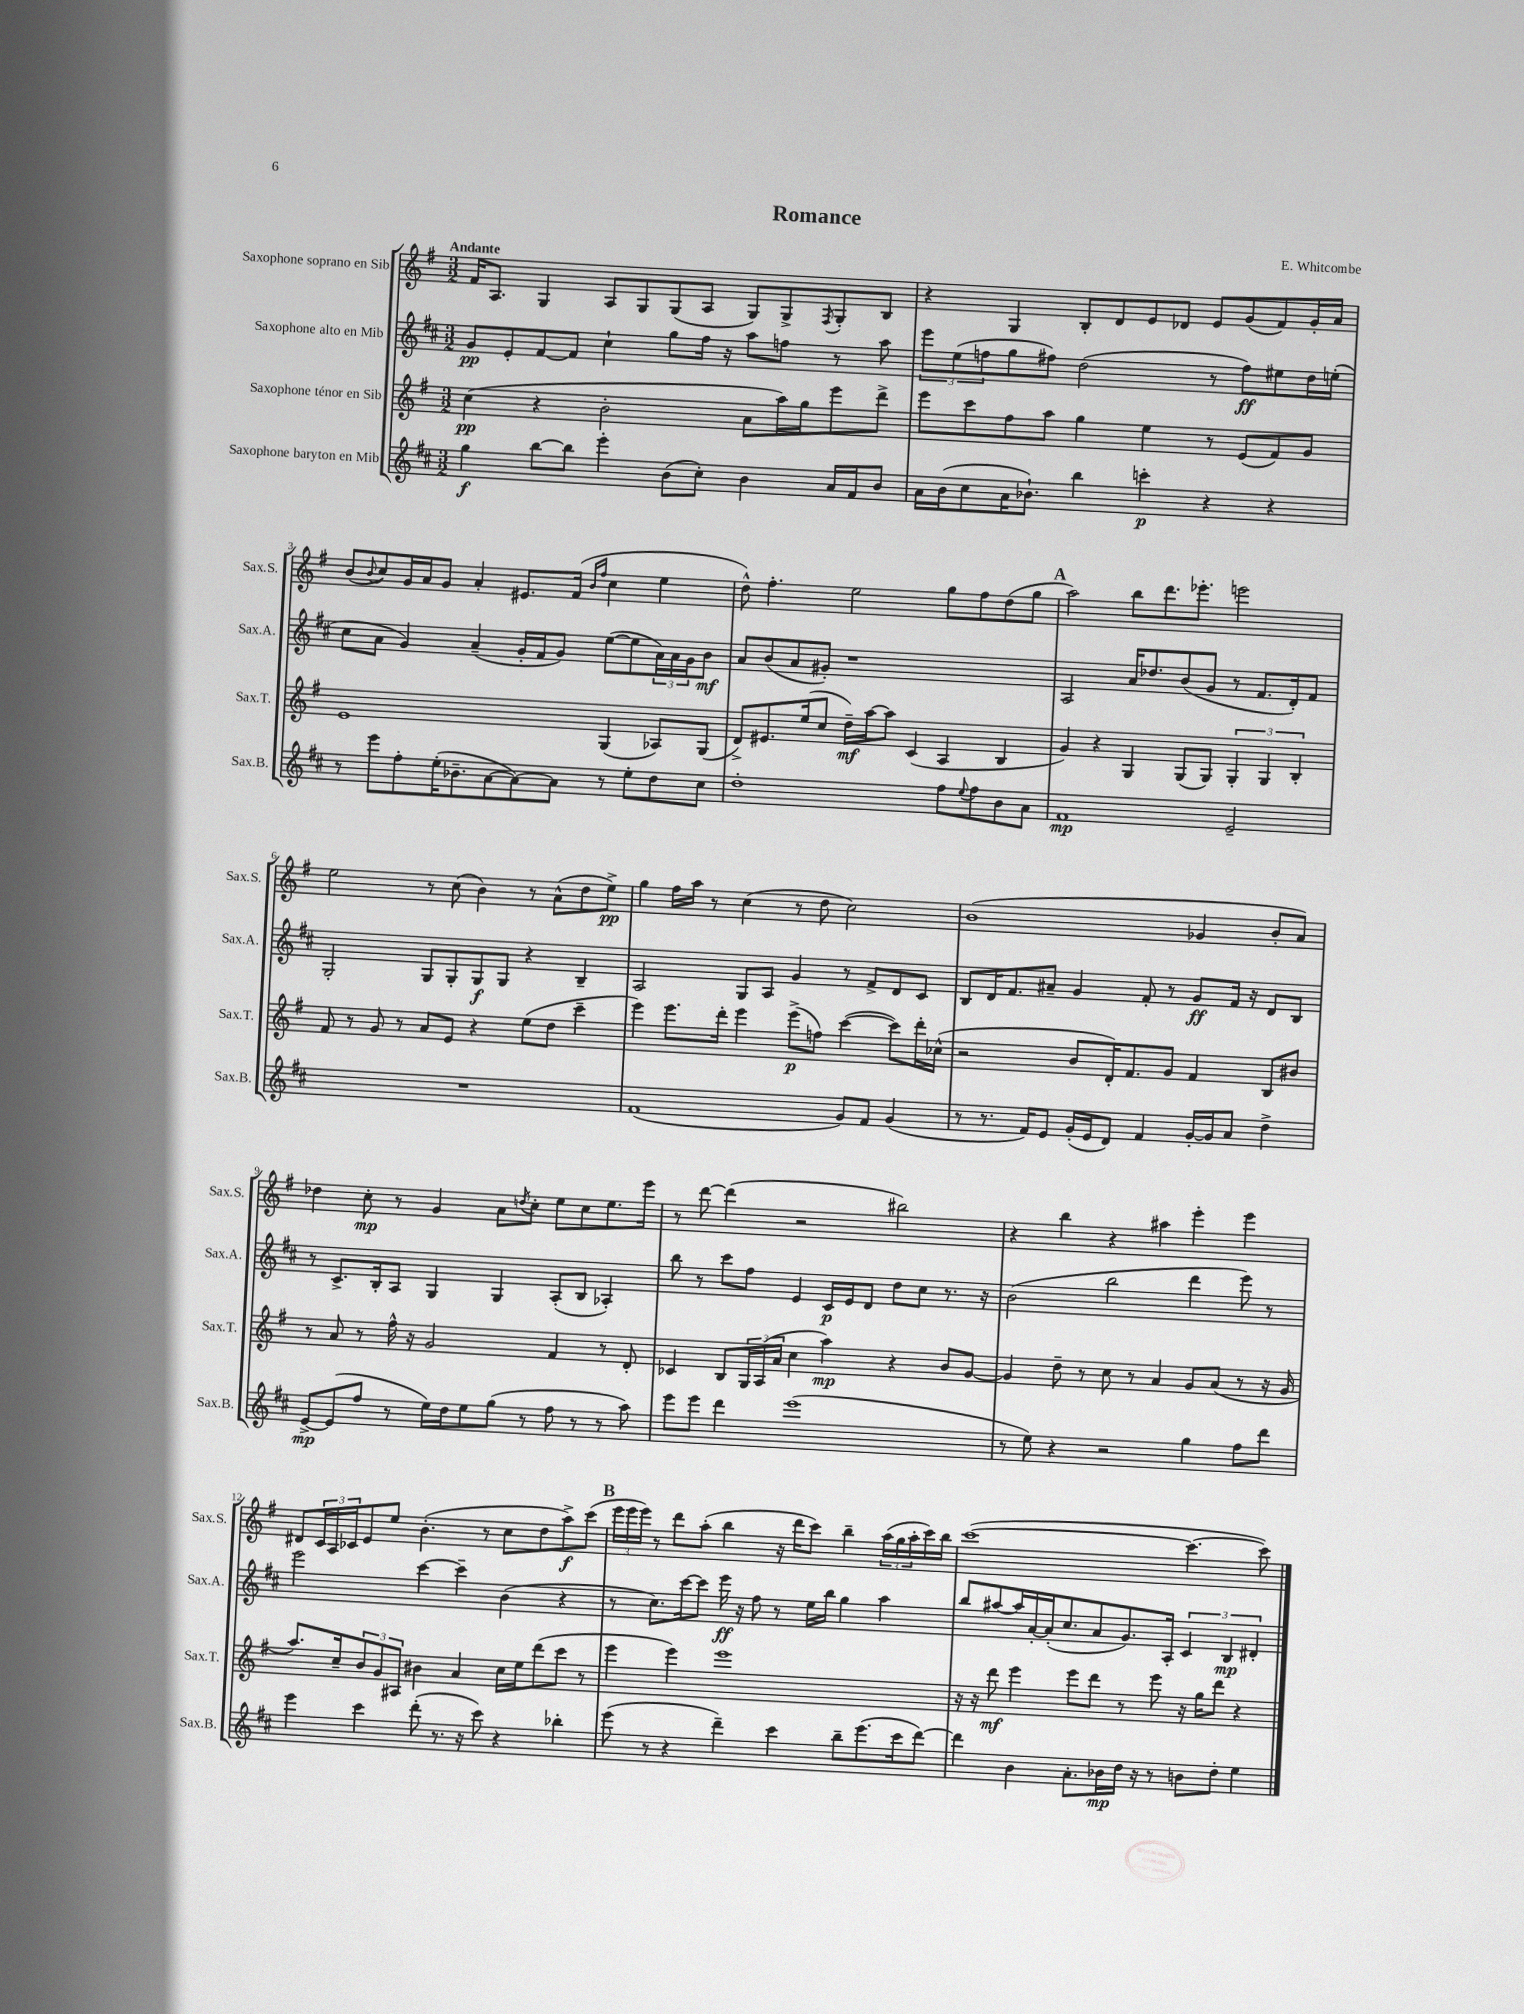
\header { title = "Romance" composer = "E. Whitcombe" }
<<
\new StaffGroup <<
\new Staff = "s0" \with { instrumentName = "Saxophone soprano en Sib" shortInstrumentName = "Sax.S." } {
    \clef treble \key g \major \numericTimeSignature \time 3/2 \tempo "Andante"
    fis'16 a8. g4 a8 g8 g8( a8 g8) g8-> \acciaccatura { fis8 } g8-. b8 |
    r4 g4 b8-. d'8 e'8 des'8 e'8 g'8( fis'8) g'16-. a'16 |
    b'8( \appoggiatura { b'8 } c''8) g'16 a'16 g'8 a'4-. eis'8. fis'16( \grace { b'16 fis''16 } c''4 e''4 |
    d''8-^) fis''4.-. e''2 g''8 fis''8 d''8( g''8 |
    \mark \markup { \bold "A" } a''2) b''8 d'''8. ees'''8.-. e'''2 |
    e''2 r8 c''8( b'4) r8 a'8-^( d''8 e''8->\pp) |
    g''4 fis''16 a''16 r8 c''4( r8 d''8 c''2) |
    b'1( ges'4 b'8-. a'8) |
    des''4 c''8-.\mp r8 g'4 a'8 \acciaccatura { d''8 } c''8-. e''8 c''8 e''8. e'''16 |
    r8 d'''8~ d'''4( r2 bis''2) |
    r4 b''4 r4 ais''4 e'''4-. e'''4 |
    dis'8 \tuplet 3/2 { c'16 a16 ces'16 } e'8 e''8 b'4.-.( r8 c''8 d''8 a''8->\f) c'''8( |
    \mark \markup { \bold "B" } \tuplet 3/2 { e'''16 e'''16 e'''16) } r8 d'''8 a''8-.( b''4 r16 d'''16 c'''8) b''4-- \tuplet 3/2 { a''16( g''16 a''16-. } c'''16) b''16 |
    c'''1~( c'''4.~ c'''8) \bar "|." |
}
\new Staff = "s1" \with { instrumentName = "Saxophone alto en Mib" shortInstrumentName = "Sax.A." } {
    \clef treble \key d \major \numericTimeSignature \time 3/2
    g'8\pp e'8-. fis'8~ fis'8 cis''4-! g''8 fis''16 r16 a''8 f''8 r8 a''8 |
    \tuplet 3/2 { e'''8 e''8( f''8 } g''8 fis''8) d''2( r8 fis''8\ff) eis''8 d''16 e''16-.( |
    cis''8 a'8 g'4) a'4--( g'16-. fis'16 g'8) e''8~( e''8 \tuplet 3/2 { a'16) a'16 g'16 } b'8\mf |
    a'8 b'8( a'8 gis'8-.) r1 |
    \mark \markup { \bold "A" } a2 a'16 des''8. b'8( g'8 r8 fis'8. d'16-.) fis'8 |
    g2-. g8 g8-. g8\f g8 r4 b4-- |
    a2 g8 a8 g'4 r8 fis'8-> d'8 cis'8 |
    b8 d'16 fis'8. ais'8-- g'4 fis'8-. r8 g'8\ff fis'16 r16 d'8 b8 |
    r8 cis'8.-> b16-. a8 g4 g4 a8-.( b8 aes4-.) |
    b''8 r8 cis'''8 fis''8 e'4 cis'16\p e'16 d'8 d''8 cis''8 r8. r16 |
    b'2( b''2 d'''4 e'''8) r8 |
    e'''2 cis'''4~ cis'''4-- b'4( r4 |
    \mark \markup { \bold "B" } r8 cis''8.) cis'''16~ cis'''8 e'''16\ff r16 fis''8 r8 e''16 b''16 g''4 a''4 |
    b''8 ais''8~ ais''16 a'16~-. a'16-.( cis''8. a'8 g'8.) a16-. \tuplet 3/2 { cis'4 b4\mp dis'4-. } \bar "|." |
}
\new Staff = "s2" \with { instrumentName = "Saxophone ténor en Sib" shortInstrumentName = "Sax.T." } {
    \clef treble \key g \major \numericTimeSignature \time 3/2
    c''4\pp( r4 b'2-. a'8 a''16) g''16 e'''8 d'''8-> |
    e'''8 c'''8 fis''8 a''8 g''4 e''4 r8 e'8( fis'8) g'8 |
    e'1 g4( aes8) g8( |
    d'8->) eis'8. e''16( c''8 d''16--\mf) a''16~ a''8 c'4( a4 b4 |
    \mark \markup { \bold "A" } g'4) r4 g4 g8( g8) \tuplet 3/2 { g4-. g4 b4-. } |
    fis'8 r8 g'8 r8 a'8 e'8 r4 e''8( d''8 c'''4-- |
    e'''4) e'''8. d'''16-. e'''4 e'''8->\p( f''8) c'''4~( c'''8) d'''16-. ces''16-^( |
    r2 b'8 d'16-.) fis'8. g'8 fis'4 b8 bis'8 |
    r8 a'8 r8 fis''16-^ r16 g'2 fis'4 r8 d'8-. |
    ces'4 b8 \tuplet 3/2 { g16 a16( a'16 } c''4 a''4\mp) r4 b'8 g'8~ |
    g'4 d''8-- r8 c''8 r8 a'4 g'8 a'8( r8 r16 g'16 |
    a''8.) c''16-- \tuplet 3/2 { b'8 g'8 ais8 } bis'4 a'4 c''16 e''16 d'''8( c'''8 r8 |
    \mark \markup { \bold "B" } e'''4 e'''4) e'''1 |
    r16 r16 d'''8\mf e'''4 e'''8 d'''8 r8 e'''8 r16 g''16 d'''8 r4 \bar "|." |
}
\new Staff = "s3" \with { instrumentName = "Saxophone baryton en Mib" shortInstrumentName = "Sax.B." } {
    \clef treble \key d \major \numericTimeSignature \time 3/2
    g''4\f b''8~ b''8 e'''4-. b'8( cis''8-.) b'4 a'16 fis'16 b'8 |
    a'16 b'16( cis''8 a'16 bes'8.-!) b''4 c'''4-.\p r4 r4 |
    r8 e'''8 fis''8-. e''16-.( bes'8.-- a'8~ a'8~) a'8 r8 e''8-. d''8 cis''8 |
    d''1-. fis''8 \appoggiatura { e''8 } fis''8 b'8 a'8 |
    \mark \markup { \bold "A" } fis'1\mp e'2-- |
    R1. |
    fis'1( g'8) fis'8 g'4( |
    r8 r8. fis'16) e'8 g'16-.( e'16 d'8) fis'4 g'16~-. g'16 a'8 d''4-> |
    e'8~->\mp e'8( fis''8 r8 e''16) d''16 e''8 g''8( r8 fis''8 r8 r8 a''8) |
    e'''8 e'''8 d'''4 e'''1( |
    r8 e''8) r4 r2 g''4 fis''8 d'''8 |
    e'''4 cis'''4 d'''8-.( r8. r16 cis'''8) r4 bes''4-. |
    \mark \markup { \bold "B" } e'''8( r8 r4 d'''4--) cis'''4 b''8-- e'''8.( cis'''16 d'''8~) |
    d'''4 b'4 a'8.-. bes'16\mp d''16 r16 r8 b'8 d''8-. e''4 \bar "|." |
}
>>
>>
